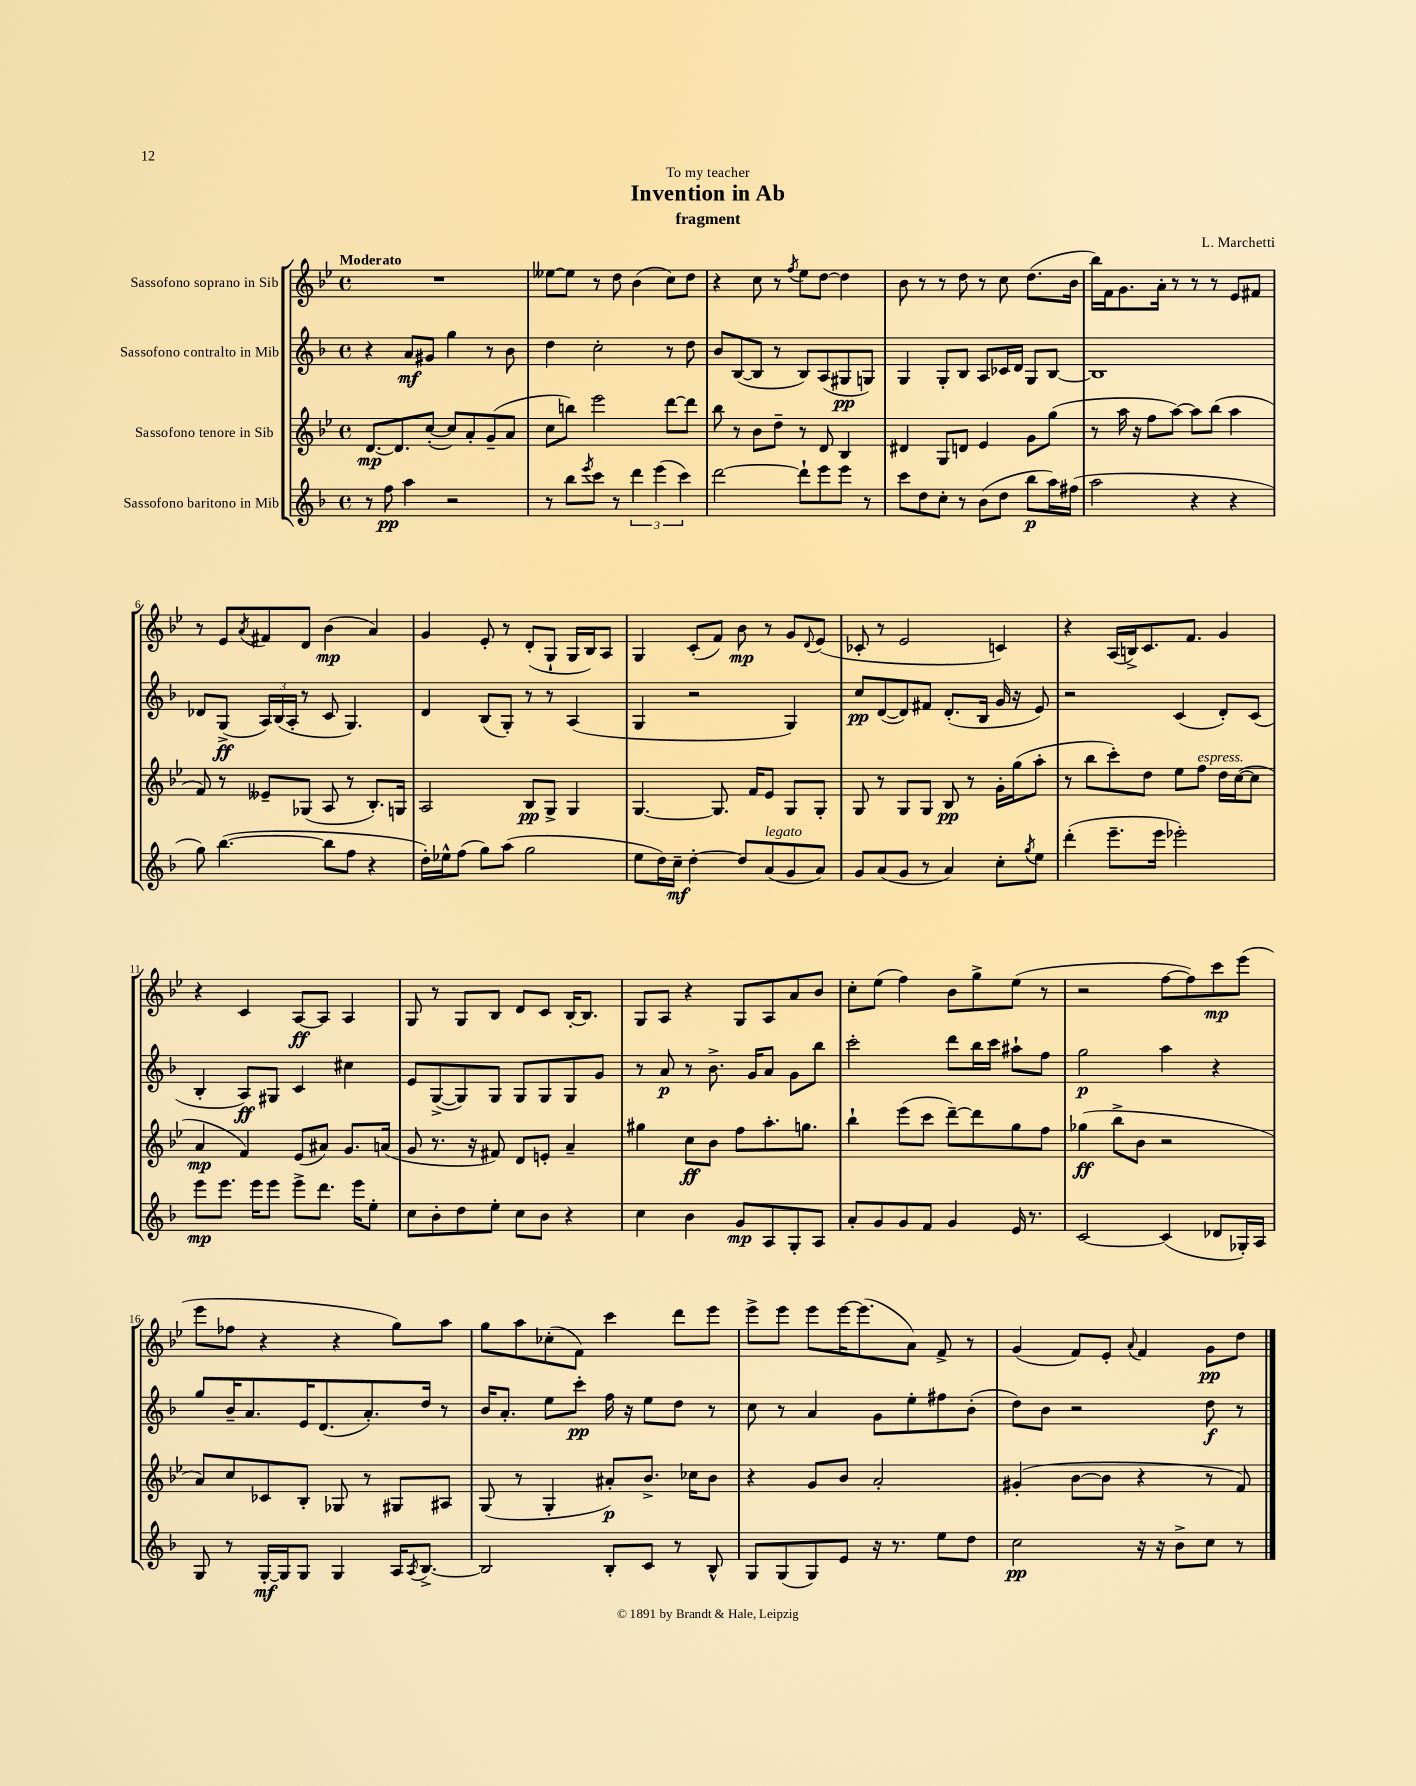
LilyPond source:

\header { title = "Invention in Ab" composer = "L. Marchetti" subtitle = "fragment" dedication = "To my teacher" }
<<
\new StaffGroup <<
\new Staff = "s0" \with { instrumentName = "Sassofono soprano in Sib" } {
    \clef treble \key bes \major \defaultTimeSignature \time 4/4 \tempo "Moderato"
    R1 |
    eeses''8~ eeses''8 r8 d''8 bes'4( c''8) d''8 |
    r4 c''8 r8 \acciaccatura { f''8 } ees''8 d''8~ d''4 |
    bes'8 r8 r8 d''8 r8 c''8 d''8.( bes'16 |
    bes''16) f'16 g'8. a'16-. r8 r8 r8 ees'8 fis'8 |
    r8 ees'8 \acciaccatura { a'8 } fis'8 d'8 bes'4\mp( a'4) |
    g'4 ees'8-. r8 d'8-.( g8-! g16 bes16) a8 |
    g4 c'8-.( f'8) bes'8\mp r8 g'8 \appoggiatura { d'8 } ees'8( |
    ces'8-. r8 ees'2 c'4) |
    r4 a16( b16->) c'8. f'8. g'4 |
    r4 c'4 a8~\ff a8 a4 |
    g8 r8 g8 bes8 d'8 c'8 bes16~-. bes8. |
    g8 a8 r4 g8 a8 a'8 bes'8 |
    c''8-. ees''8( f''4) bes'8 g''8-> ees''8( r8 |
    r2 f''8~ f''8) c'''8\mp ees'''8( |
    ees'''8 fes''8 r4 r4 g''8) a''8 |
    g''8 a''8 ces''8-.( f'8) c'''4 d'''8 ees'''8 |
    ees'''8-> ees'''8 ees'''8 ees'''16~ ees'''8.( a'8) f'8-> r8 |
    g'4( f'8) ees'8-. \appoggiatura { a'8 } f'4 g'8\pp d''8 \bar "|." |
}
\new Staff = "s1" \with { instrumentName = "Sassofono contralto in Mib" } {
    \clef treble \key f \major \defaultTimeSignature \time 4/4
    r4 a'8\mf gis'8 g''4 r8 bes'8 |
    d''4 c''2-. r8 d''8 |
    bes'8 bes8~( bes8 r8 bes8) a8( gis8\pp g8) |
    g4 g8-. bes8 a8 ces'16 d'16 g8 bes8~ |
    bes1 |
    des'8 g8->\ff( \tuplet 3/2 { a16) bes16( a16-. } r8 c'8 g4.) |
    d'4 bes8( g8-.) r8 r8 a4( |
    g4 r2 g4) |
    c''8\pp d'8~( d'8) fis'8 d'8.-.( bes16 g'16 r16 e'8) |
    r2 c'4( d'8-.) c'8( |
    bes4-. a8\ff) gis8 c'4 cis''4 |
    e'8 g8~->( g8) g8 g8 g8 g8 g'8 |
    r8 a'8\p r8 bes'8.-> g'16 a'8 g'8 bes''8 |
    c'''2-. d'''8 bes''16 c'''16 ais''8-! f''8 |
    g''2\p a''4 r4 |
    g''8 bes'16-- a'8. e'16 d'8.( a'8.-.) d''16 r8 |
    bes'16 a'8.-. e''8 c'''8-.\pp f''16 r16 e''8 d''8 r8 |
    c''8 r8 a'4 g'8 e''8-. fis''8 bes'8-.( |
    d''8) bes'8 r2 d''8\f r8 \bar "|." |
}
\new Staff = "s2" \with { instrumentName = "Sassofono tenore in Sib" } {
    \clef treble \key bes \major \defaultTimeSignature \time 4/4
    d'8.~\mp d'8. c''8~-.( c''8) a'8-. g'8--( a'8 |
    c''8 b''8) ees'''2 d'''8~ d'''8 |
    bes''8 r8 bes'8 d''8-- r8 d'8 bes4 |
    dis'4 g8 d'8 ees'4 g'8 g''8( |
    r8 a''16 r16 f''8 a''8~) a''8 bes''8( a''4 |
    f'8) r8 eeses'8-- ges8( a8 r8 bes8.-.) g16 |
    a2 bes8\pp g8-> g4 |
    g4.~ g8. f'16 ees'8 g8 g8-. |
    g8 r8 g8 g8 bes8\pp r8 g'16-. g''16( a''8-. |
    r8 bes''8 c'''8-.) d''8 ees''8 f''8^\markup { \italic "espress." } d''16 c''16~( c''8 |
    a'4\mp f'4) ees'8( ais'8) g'8. a'16( |
    g'8 r8. r16 fis'8) d'8 e'8-. a'4-- |
    gis''4 c''8\ff bes'8 f''8 a''8.-. g''8. |
    bes''4-! ees'''8( c'''8 d'''8~--) d'''8 g''8 f''8 |
    ges''4\ff( bes''8-> bes'8 r2 |
    a'8) c''8 ces'8 bes8-. ges8 r8 gis8 ais8 |
    g8( r8 g4-. ais'8-.\p) bes'8.-> ces''16 bes'8 |
    r4 g'8 bes'8 a'2-. |
    gis'4-.( bes'8~ bes'8 r4 r8 f'8) \bar "|." |
}
\new Staff = "s3" \with { instrumentName = "Sassofono baritono in Mib" } {
    \clef treble \key f \major \defaultTimeSignature \time 4/4
    r8 f''8\pp a''4 r2 |
    r8 bes''8 \acciaccatura { e'''8 } c'''8 r8 \tuplet 3/2 { d'''4 e'''4( c'''4) } |
    d'''2~ d'''8-! e'''8 e'''8 r8 |
    c'''8 d''8 c''8-. r8 bes'8( d''8 bes''8\p a''16) fis''16( |
    a''2 r4 r4 |
    g''8) bes''4.~( bes''8 f''8 r4 |
    d''16-.) ees''16-^ f''8( g''8) a''8( g''2 |
    e''8 d''16) c''16--\mf d''4~-. d''8 a'8^\markup { \italic "legato" }( g'8 a'8) |
    g'8 a'8( g'8 r8 a'4) c''8-. \acciaccatura { g''8 } e''8 |
    d'''4-.( e'''8.-- e'''16 ees'''2-.) |
    e'''8\mp e'''8. e'''16 e'''8 e'''8-> d'''8. e'''16 e''8-. |
    c''8 bes'8-. d''8 e''8-. c''8 bes'8 r4 |
    c''4 bes'4 g'8\mp a8 g8-. a8 |
    a'8-. g'8 g'8 f'8 g'4 e'16 r8. |
    c'2~ c'4( des'8 ges16-.) a16 |
    g8 r8 g16~-.\mf g16 g8 g4 a16 \acciaccatura { a8 } bes8.~-> |
    bes2 bes8-. c'8 r8 bes8-^ |
    g8 g8( g8) e'8 r16 r8. e''8 d''8 |
    c''2\pp r16 r16 bes'8-> c''8 r8 \bar "|." |
}
>>
>>
